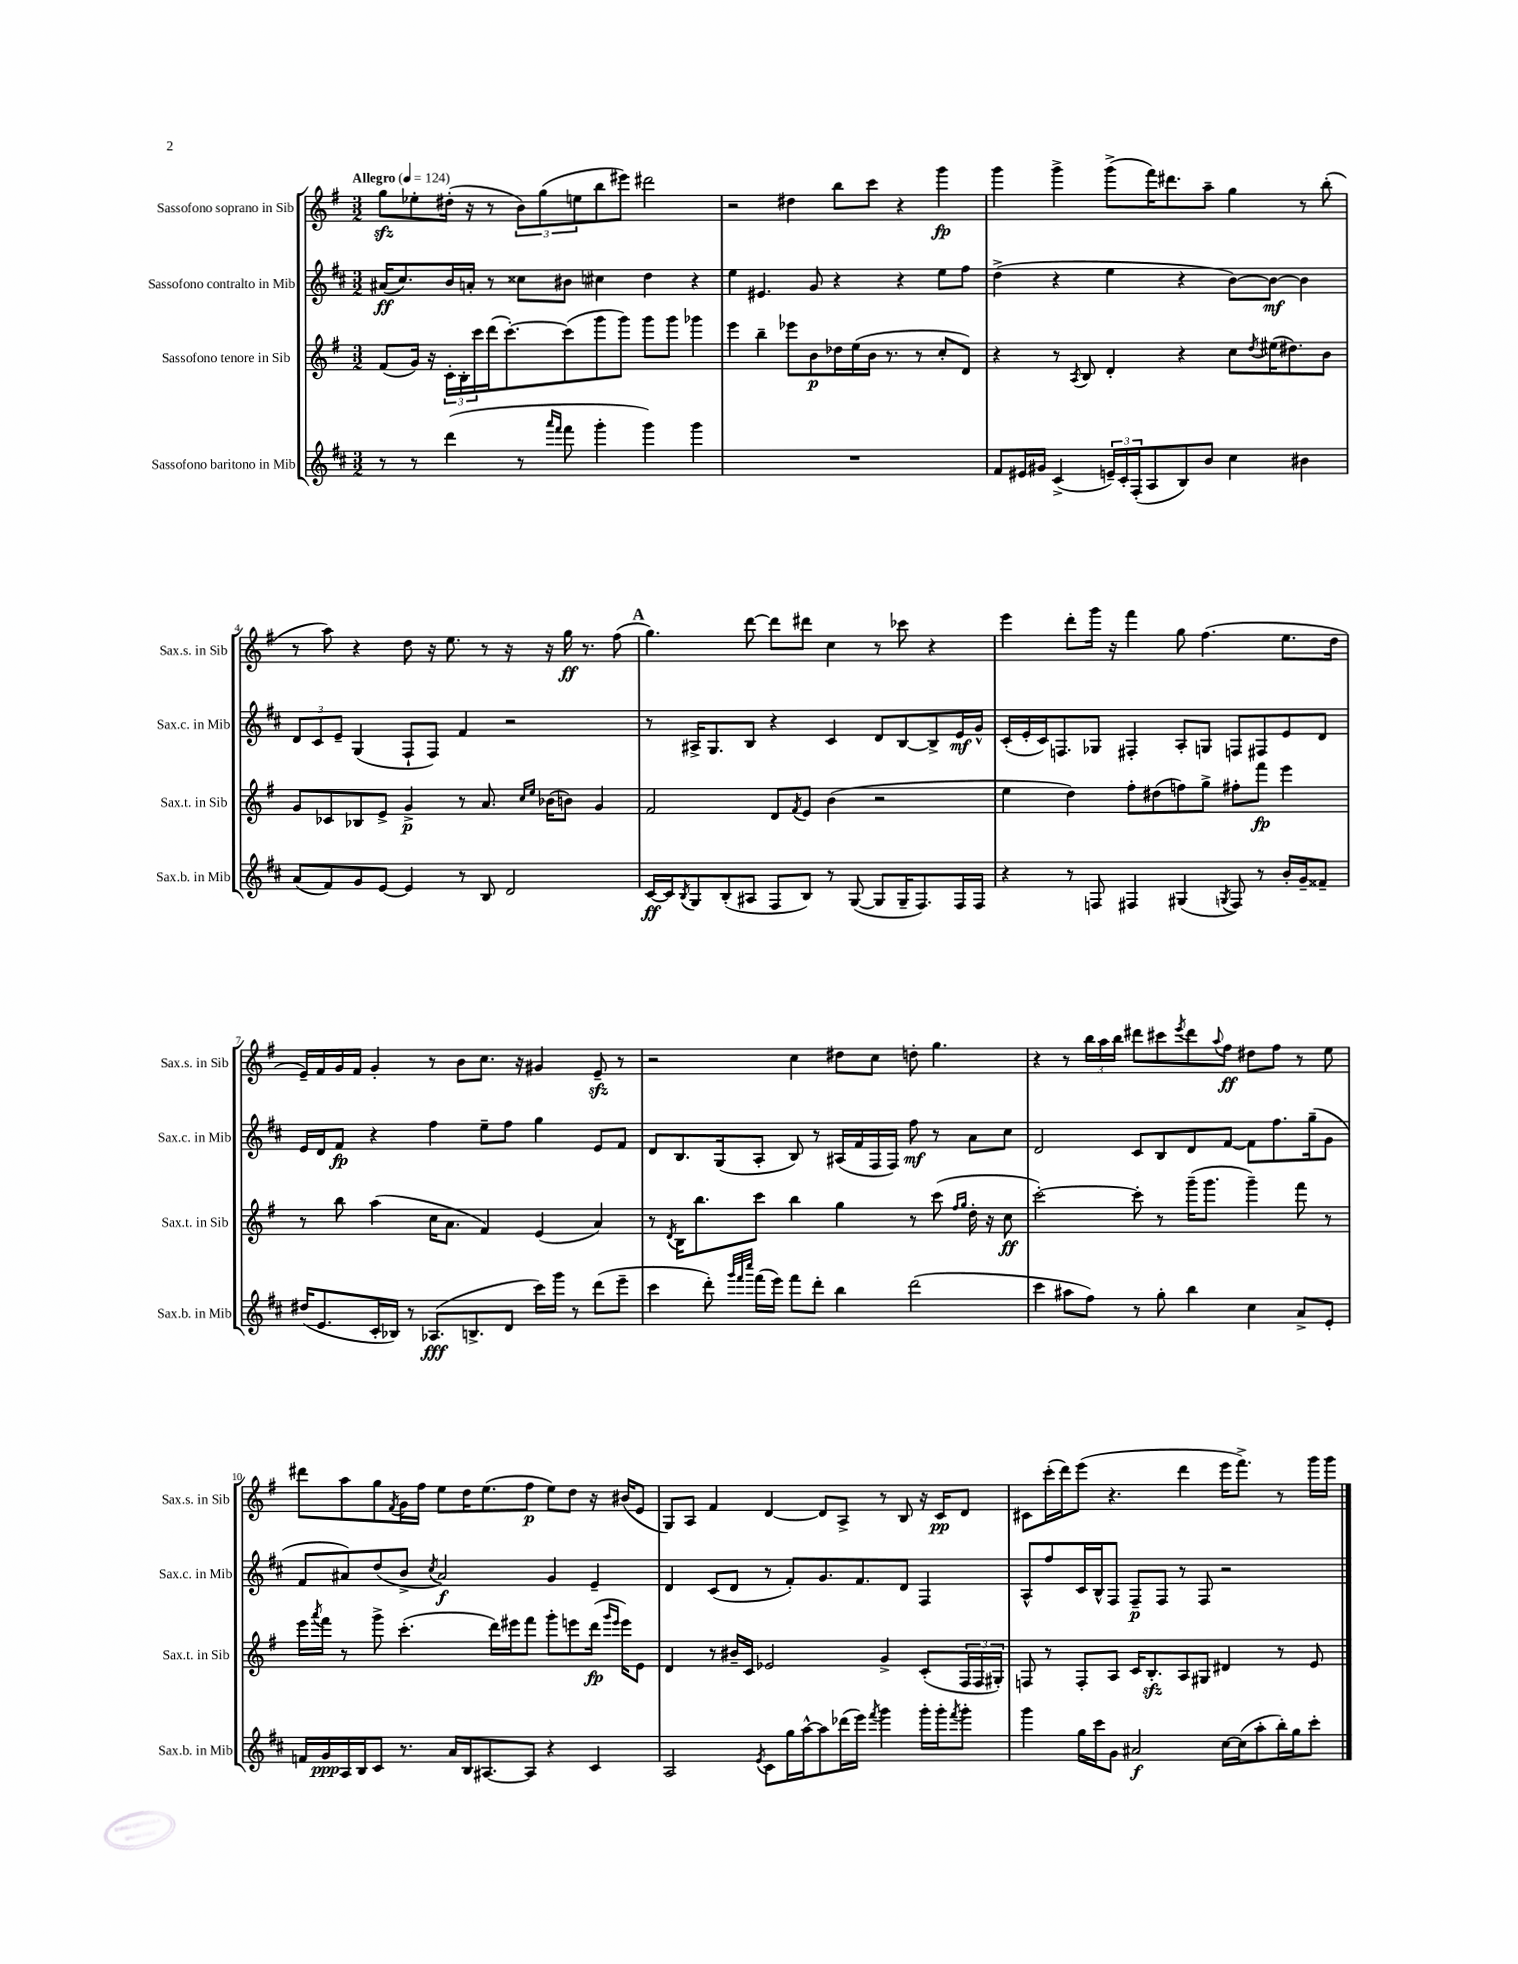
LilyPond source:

<<
\new StaffGroup <<
\new Staff = "s0" \with { instrumentName = "Sassofono soprano in Sib" shortInstrumentName = "Sax.s. in Sib" } {
    \clef treble \key g \major \numericTimeSignature \time 3/2 \tempo "Allegro" 4 = 124
    g''8\sfz ees''8-. dis''16-.( r16 r8 \tuplet 3/2 { b'8) g''8( e''8 } b''8 eis'''8) dis'''2 |
    r2 dis''4 b''8 c'''8 r4 g'''4\fp |
    g'''4 g'''4-> g'''8->( fis'''16) dis'''8. a''8-- g''4 r8 b''8-.( |
    r8 a''8) r4 d''8 r16 e''8. r8 r16 r16 g''16\ff r8. fis''8( |
    \mark \markup { \bold "A" } g''4.) d'''8~ d'''8 dis'''8 c''4 r8 ces'''8 r4 |
    e'''4 d'''8-. g'''16 r16 fis'''4 g''8 fis''4.( e''8. d''16 |
    e'16--) fis'16 g'16 fis'16 g'4-. r8 b'8 c''8. r16 gis'4 e'8--\sfz r8 |
    r2 c''4 dis''8 c''8 d''8-. g''4. |
    r4 r8 \tuplet 3/2 { b''16 a''16 b''16 } dis'''8 cis'''8 \acciaccatura { e'''8 } dis'''8 \appoggiatura { a''8 } fis''8\ff dis''8 fis''8 r8 e''8 |
    dis'''8 a''8 g''8 \acciaccatura { fis'8 } g'16 fis''16 e''8 d''16 e''8.( fis''8\p e''8) d''8 r16 bis'16( e'8 |
    g8) a8 fis'4 d'4~ d'8 a8-> r8 b8 r16 c'16\pp d'8 |
    cis'8 c'''16-.( d'''16) e'''8( r4. d'''4 e'''16 fis'''8.->) r8 g'''16 g'''16 \bar "|." |
}
\new Staff = "s1" \with { instrumentName = "Sassofono contralto in Mib" shortInstrumentName = "Sax.c. in Mib" } {
    \clef treble \key d \major \numericTimeSignature \time 3/2
    ais'16\ff( cis''8.) b'16 a'16-. r8 cisis''8 bis'8 cis''4 d''4 r4 |
    e''4 eis'4. g'8 r4 r4 e''8 fis''8 |
    d''4->( r4 e''4 r4 b'8~) b'8~\mf b'4 |
    \tuplet 3/2 { d'8 cis'8 e'8-- } g4( fis8-! fis8) fis'4 r2 |
    \mark \markup { \bold "A" } r8 ais16-> g8. b8 r4 cis'4 d'8 b8~ b8-> e'16\mf g'16-^ |
    cis'16-.( e'16-. cis'16) f8. ges8 fis4-. a8-. g8 f8 fis8 e'8 d'8 |
    e'16 d'16 fis'8\fp r4 fis''4 e''8-- fis''8 g''4 e'8 fis'8 |
    d'8 b8. g16( a8-. b8) r8 ais16( fis'16 fis16 fis16) fis''8\mf r8 a'8 cis''8 |
    d'2 cis'8 b8 d'8 fis'8~ fis'8 fis''8. g''16--( g'8 |
    fis'8 ais'8) d''8( b'8-> \acciaccatura { cis''8 } ais'2\f) g'4 e'4-- |
    d'4 cis'8( d'8 r8 fis'8-.) g'8. fis'8. d'8 fis4 |
    a8-^ fis''8 cis'16 b16-^ fis8 fis8--\p fis8 r8 fis8 r2 \bar "|." |
}
\new Staff = "s2" \with { instrumentName = "Sassofono tenore in Sib" shortInstrumentName = "Sax.t. in Sib" } {
    \clef treble \key g \major \numericTimeSignature \time 3/2
    fis'8( g'16) r16 \tuplet 3/2 { c'16-. b16-. c'''16 } d'''16( c'''8.~-.) c'''8( g'''8 g'''8) g'''8 g'''8 ges'''4 |
    e'''4 b''4-- ees'''8 b'8\p des''16 e''16( b'16 r8. r8 c''8-. d'8) |
    r4 r8 \acciaccatura { a8 } b8 d'4-. r4 c''8 \acciaccatura { d''8 } eis''16( dis''8.) b'8 |
    g'8 ces'8 bes8 e'8-> g'4->\p r8 a'8. \grace { c''16 e''16 } bes'16( b'8) g'4 |
    \mark \markup { \bold "A" } fis'2 d'8 \acciaccatura { fis'8 } e'8 b'4( r2 |
    e''4 d''4) fis''8-. dis''8( f''8) g''8-> fis''8-. fis'''8\fp e'''4 |
    r8 b''8 a''4( c''16 a'8. fis'4) e'4( a'4) |
    r8 \acciaccatura { d'8 } b16 b''8. c'''8 b''4 g''4 r8 c'''8( \grace { fis''16 g''16 } d''16-. r16 c''8\ff |
    c'''2~-.) c'''8-. r8 g'''16--( g'''8. g'''4--) fis'''8 r8 |
    e'''16 \acciaccatura { a'''8 } fis'''16 r8 g'''8-> c'''4.-.( d'''16) eis'''16 fis'''8 g'''8-. e'''8 d'''16\fp( \grace { g'''16 e'''16 } e'''16) e'8 |
    d'4 r8 bis'16-- c'16 ees'2 g'4-> c'8-.( \tuplet 3/2 { fis16 fis16 gis16-.) } |
    f8 r8 f8-. a8 c'16 b8.-.\sfz a8 gis8 dis'4 r8 e'8 \bar "|." |
}
\new Staff = "s3" \with { instrumentName = "Sassofono baritono in Mib" shortInstrumentName = "Sax.b. in Mib" } {
    \clef treble \key d \major \numericTimeSignature \time 3/2
    r8 r8 d'''4( r8 \grace { a'''16 fis'''16 } fis'''8 g'''4-. g'''4) g'''4 |
    R1. |
    fis'8 eis'16 gis'16 cis'4->( \tuplet 3/2 { e'16--) cis'16-. fis16-.( } a8 b8) b'8 cis''4 bis'4 |
    a'8( fis'8) g'8 e'8~ e'4 r8 b8 d'2 |
    \mark \markup { \bold "A" } cis'16~\ff cis'16 \acciaccatura { b8 } g8 b8-.( ais8 fis8 b8) r8 g8~( g8 g16-- fis8.) fis16 fis16 |
    r4 r8 f8 fis4 gis4( \acciaccatura { g8 } fis8) r8 b'16-. g'16-- fisis'8-- |
    dis''16( e'8. cis'16-. bes16) r8 aes8.\fff( b8.-> d'8 cis'''16) g'''16 r8 d'''8( e'''8-- |
    cis'''4 d'''8-.) \grace { g'''32 fis'''32 cis''''32 } fis'''16( e'''16) fis'''8 d'''8-. b''4 d'''2( |
    cis'''4 ais''8 fis''8) r8 g''8-. b''4 cis''4 a'8-> e'8-. |
    f'16 g'16\ppp a16 b16 cis'8 r8. a'16 b16 ais8.~ ais8 r4 cis'4 |
    a2 \acciaccatura { e'8 } cis'8 g''16 a''16~-^ a''8 des'''16( e'''16) \acciaccatura { fis'''8 } g'''4 g'''16-. g'''16-. \acciaccatura { fis'''8 } g'''8-. |
    g'''4 g''16 cis'''16 g'8 ais'2\f cis''16~ cis''16( a''8-. b''16-.) g''16 cis'''8-. \bar "|." |
}
>>
>>
